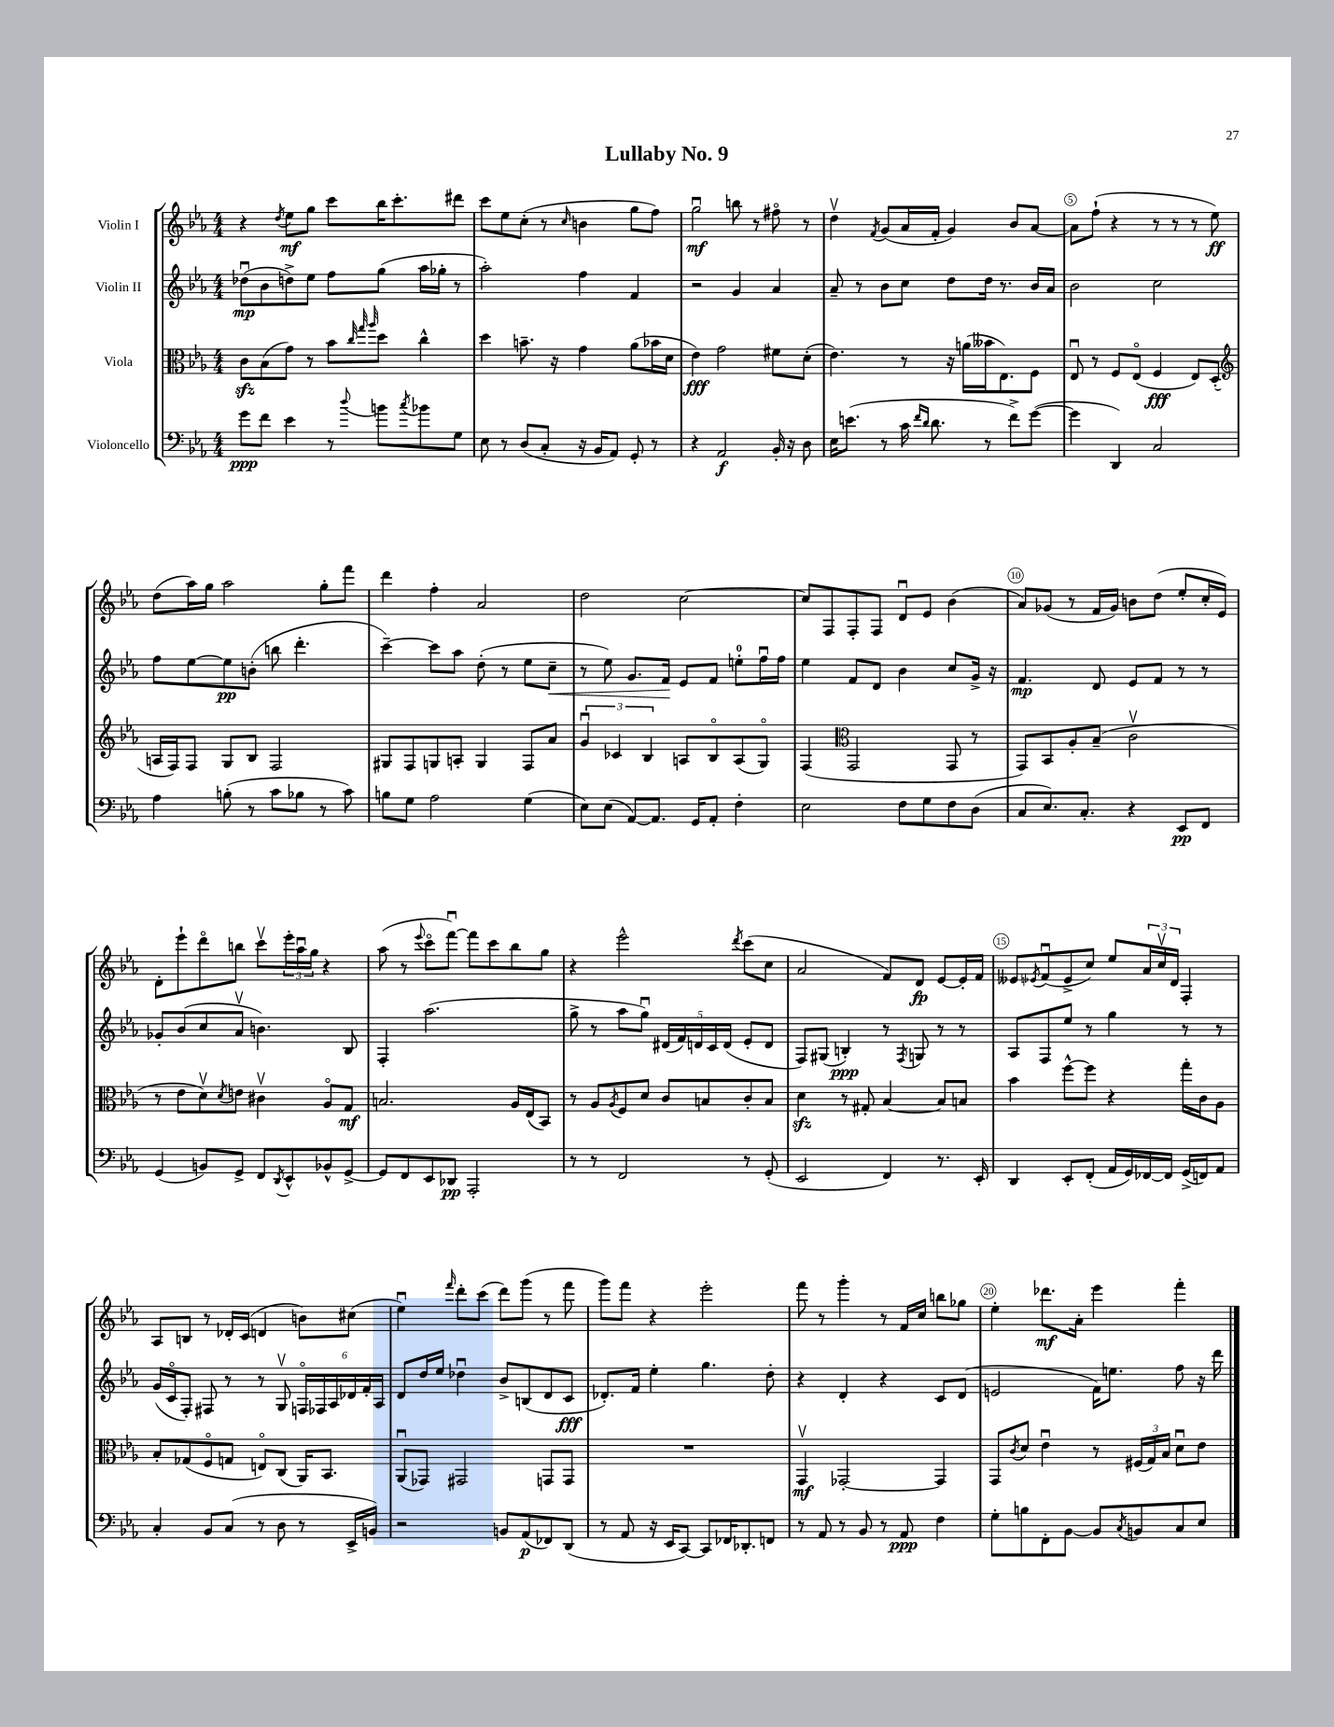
\header { title = "Lullaby No. 9" }
<<
\new StaffGroup <<
\new Staff = "s0" \with { instrumentName = "Violin I" } {
    \clef treble \key ees \major \numericTimeSignature \time 4/4
    r4 \acciaccatura { d''8 } ees''8\mf g''8 c'''8 bes''16 c'''8.-. dis'''8 |
    c'''8 ees''8 c''8-.( r8 \grace { c''16 } b'4 g''8 f''8) |
    g''2\downbow\mf b''8 r8 fis''8\flageolet r8 |
    d''4\upbow \acciaccatura { f'8 } g'8( aes'16 f'16-. g'4) bes'8 aes'8~ |
    aes'8 f''8-!( r4 r8 r8 r8 ees''8\ff) |
    d''8( aes''16) g''16 aes''2 g''8-. f'''8 |
    d'''4 f''4-. aes'2 |
    d''2 c''2~ |
    c''8 f8 f8-. f8 d'8\downbow ees'8 bes'4( |
    aes'8) ges'8( r8 f'16 ges'16) b'8 d''8( ees''8-. c''16-. ees'16) |
    d'8-. ees'''8-! d'''8\flageolet b''8 c'''8\upbow \tuplet 3/2 { ees'''16-. aes''16\downbow g''16 } r4 |
    aes''8( r8 \appoggiatura { ees'''8 } c'''8\flageolet f'''8~\downbow) f'''8 c'''8 bes''8 g''8 |
    r4 ees'''2-^ \acciaccatura { d'''8 } c'''8( c''8 |
    aes'2 f'8) d'8\fp ees'8~ ees'16-. f'16 |
    eeses'8 \acciaccatura { ees'8 } f'8\downbow( ees'8-> c''8) ees''8 \tuplet 3/2 { aes'16 c''16\upbow d'16 } f4-. |
    aes8 b8 r8 des'16-. c'16( d'4 b'8) cis''8( |
    ees''4\downbow) \grace { f'''16 } d'''8-. c'''8( d'''8) g'''8( r8 f'''8 |
    g'''8) f'''8 r4 ees'''2-. |
    f'''8 r8 g'''4-. r8 f'16 c''16 b''8 ges''8 |
    ees''4-. des'''8.\mf aes'16-. ees'''4 f'''4-. \bar "|." |
}
\new Staff = "s1" \with { instrumentName = "Violin II" } {
    \clef treble \key ees \major \numericTimeSignature \time 4/4
    des''8\downbow\mp( bes'8 d''8->) ees''8 f''8 g''8( aes''16 ges''16-. r8 |
    aes''2-.) f''4 f'4 |
    r2 g'4 aes'4 |
    aes'8-- r8 bes'8 c''8 d''8 d''16 r8. bes'16 aes'16 |
    bes'2 c''2 |
    f''8 ees''8~ ees''8\pp b'8-.( b''8 d'''4.-. |
    c'''4~--) c'''8 aes''8 d''8-.( r8 ees''8 c''8--\< |
    r8 ees''8) g'8. f'16\! ees'8 f'8 e''8-0-. f''16\downbow f''16 |
    ees''4 f'8 d'8 bes'4 c''8 g'16-> r16 |
    f'4.\mp d'8 ees'8 f'8 r8 r8 |
    ges'8-. bes'8( c''8 aes'8\upbow b'4.) bes8 |
    f4-. aes''2.( |
    g''8-> r8 aes''8 g''8\downbow) \tuplet 5/4 { dis'16( f'16) d'16 c'16 d'16( } ees'8-. d'8 |
    f8) gis8( b4-.\ppp) r8 \acciaccatura { f8 } g8 r8 r8 |
    aes8 f8 ees''8 r8 g''4 r8 r8 |
    g'16( c'16\flageolet f8-.) fis8 r8 r8 g8\upbow \tuplet 6/4 { f16\flageolet fes16 aes16 des'16 f'16-. aes16 } |
    d'8 d''16 ees''16 des''4\downbow bes'8-> b8( d'8 c'8\fff |
    des'8.-.) f'16 ees''4-. g''4. d''8-. |
    r4 d'4-. r4 c'8 d'8( |
    e'2 f'16) e''8. f''8 r16 d'''16 \bar "|." |
}
\new Staff = "s2" \with { instrumentName = "Viola" } {
    \clef alto \key ees \major \numericTimeSignature \time 4/4
    c'8\sfz bes8( g'8) r8 bes'8 \grace { c''32 g''32 aes''32 } d''8 c''4-^ |
    d''4 b'8.-- r16 g'4 aes'8( bes'16 d'16 |
    ees'4\fff) g'2 fis'8 d'8-.( |
    ees'4.) r8 r16 a'16( beses'16 ees8.) f8 |
    ees8\downbow r8 f8 ees8\flageolet( f4\fff ees8) d8-.( |
    \clef treble a16 f16) f8 g8 bes8 f2 |
    gis8 f8 g8 a8-. g4 f8 aes'8 |
    \tuplet 3/2 { g'4\downbow ces'4 bes4 } a8 bes8\flageolet a8( g8\flageolet) |
    f4( \clef alto g,2 g,8 r8 |
    g,8) bes,8 aes8-. bes8--( c'2\upbow |
    r8 ees'8 d'8\upbow) \acciaccatura { d'8 } e'8 cis'4\upbow aes8\flageolet g8\mf |
    b2. aes16 ees16( bes,8) |
    r8 aes8 \acciaccatura { aes8 } f8 d'8 c'8 b8 c'8-. b8 |
    d'4\sfz r8 gis8-. bes4~ bes8 b8 |
    bes'4 f''8~-^ f''8 r4 g''16-. c'16 aes8 |
    bes8-. ges8( f8\flageolet g8 e8\flageolet) c8( aes,16) bes,8. |
    aes,8\downbow( ges,8) gis,2 g,8 g,8 |
    R1 |
    g,4\upbow\mf ges,2~-. ges,4 |
    g,8 \acciaccatura { c'8 } d'8 ees'4\downbow r8 \tuplet 3/2 { fis16( g16) bes16 } d'8\downbow ees'8 \bar "|." |
}
\new Staff = "s3" \with { instrumentName = "Violoncello" } {
    \clef bass \key ees \major \numericTimeSignature \time 4/4
    g'8\ppp f'8 ees'4 r8 \appoggiatura { d''8 } b'8 \acciaccatura { c''8 } bes'8 g8 |
    ees8 r8 d8( c8-. r16 bes,16 aes,8) g,8-. r8 |
    r4 aes,2\f bes,16-. r16 d8 |
    ees16 e'8.( r8 c'16 \grace { f'16 d'16 } d'8. r8 f'8->) g'8~( |
    g'4 d,4) c2 |
    aes4 b8-.( r8 c'8 bes8 r8 c'8) |
    b8 g8 aes2 g4( |
    ees8) ees8( aes,8~) aes,8. g,16 aes,8-. f4-. |
    ees2 f8 g8 f8 d8( |
    c8 ees8.) c8.-. r4 ees,8\pp f,8 |
    g,4( b,8) g,8-> f,8 \acciaccatura { d,8 } ees,8-^ bes,8-^ g,8~-> |
    g,8 f,8 ees,8 des,8\pp aes,,2-. |
    r8 r8 f,2 r8 g,8-.( |
    ees,2 f,4) r8. ees,16-. |
    d,4 ees,8-. f,8-.( aes,16 g,16) fes,16~ fes,16 g,16->( f,16) aes,8 |
    c4-. bes,8 c8( r8 d8 r8 ees,16-> b,16) |
    r2 b,8 aes,8\p( fes,8) d,8( |
    r8 aes,8 r16 ees,16 c,8~) c,8 fes,16 des,8.-. f,8 |
    r8 aes,8 r8 bes,8 r8 aes,8\ppp f4 |
    g8-. b8 f,8-. bes,8~ bes,8 \acciaccatura { c8 } b,8 c8 ees8 \bar "|." |
}
>>
>>
\layout { \context { \Score \override BarNumber.break-visibility = ##(#f #t #t) barNumberVisibility = #(every-nth-bar-number-visible 5) \override BarNumber.stencil = #(make-stencil-circler 0.1 0.3 ly:text-interface::print) } }
